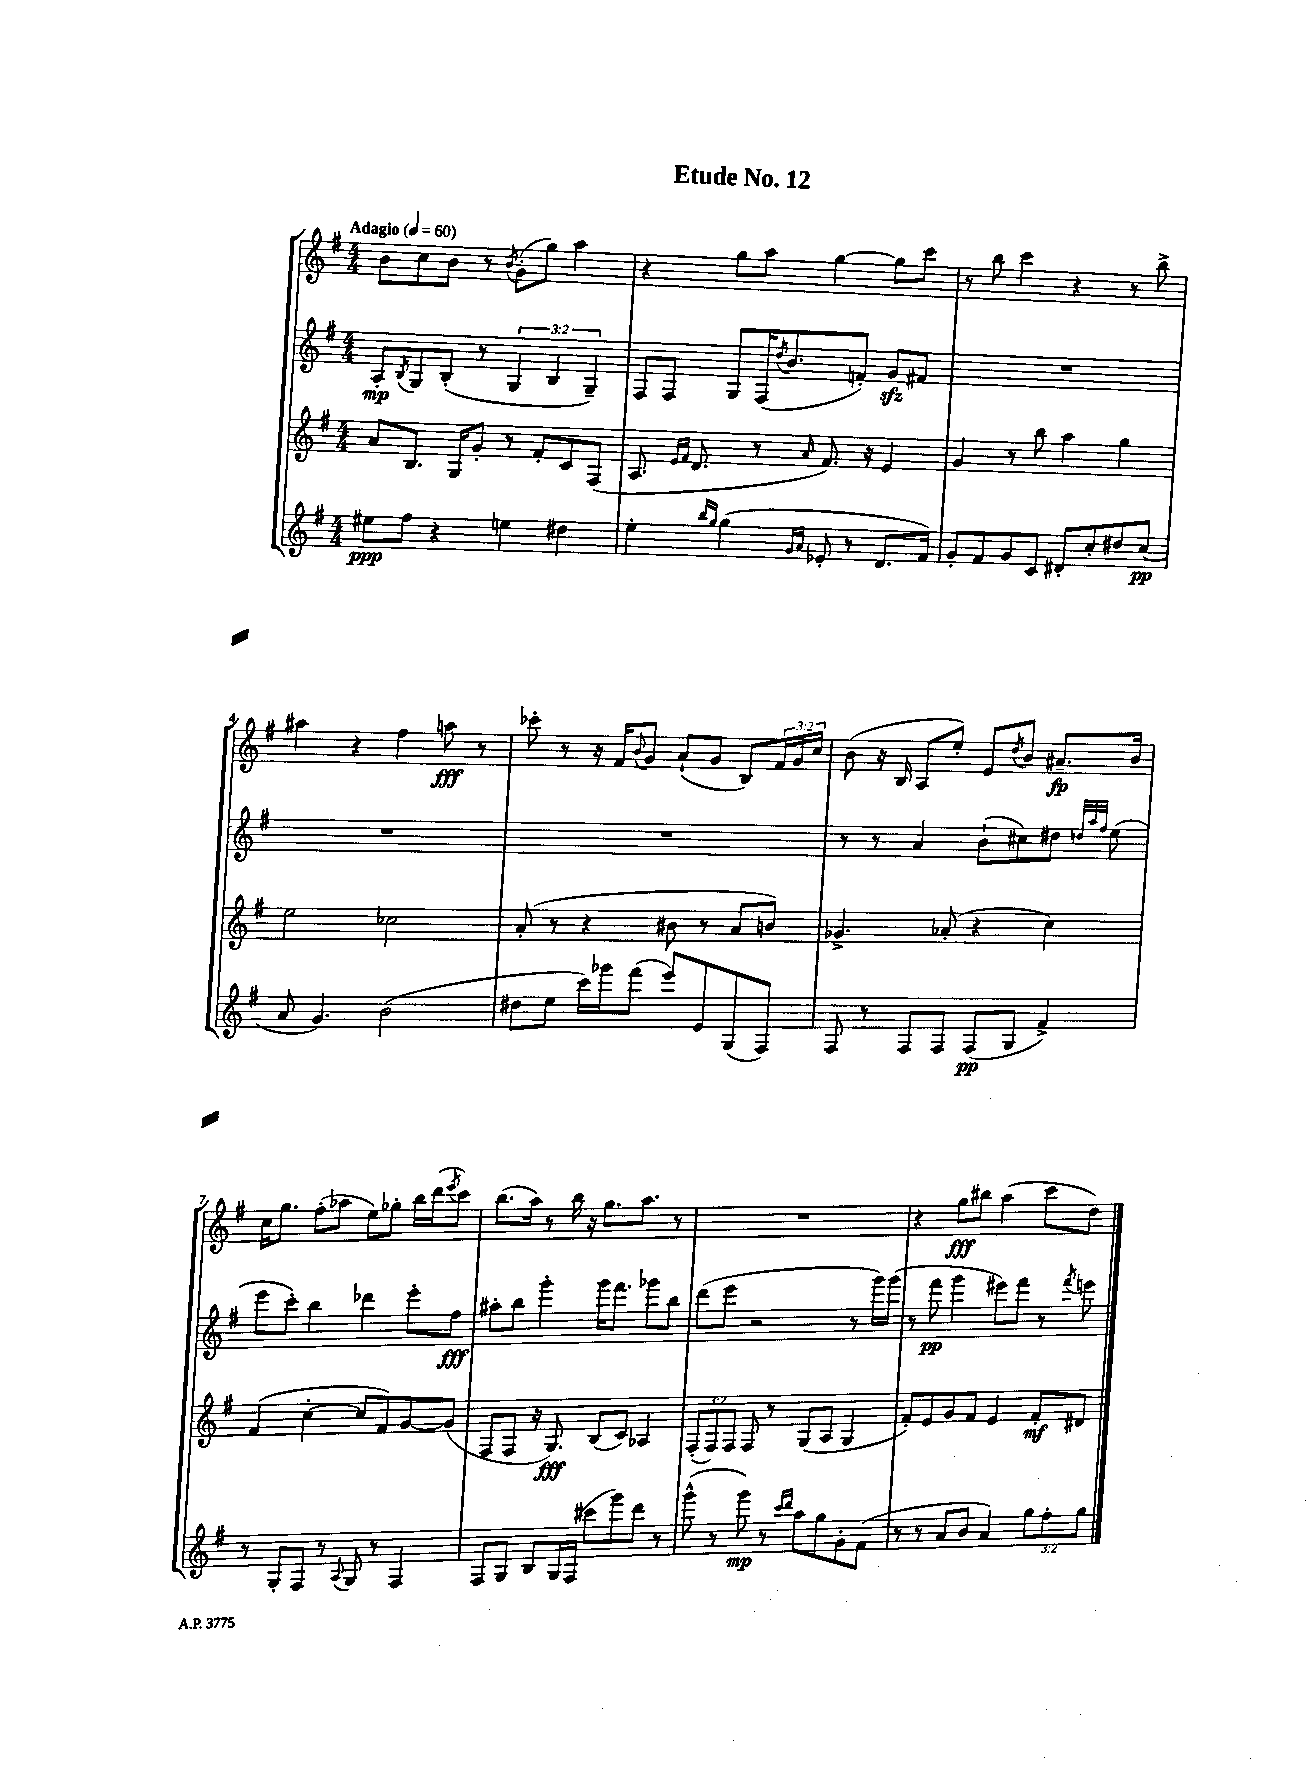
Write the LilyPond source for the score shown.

\header { title = "Etude No. 12" }
<<
\new StaffGroup <<
\new Staff = "s0" {
    \clef treble \key g \major \numericTimeSignature \time 4/4 \override Staff.TupletNumber.text = #tuplet-number::calc-fraction-text \tempo "Adagio" 4 = 60
    b'8 c''8 b'8 r8 \acciaccatura { b'8 } g'8-.( g''8) a''4 |
    r4 g''8 a''8 g''4~ g''8 c'''8 |
    r8 b''8 c'''4 r4 r8 b''8-> |
    ais''4 r4 fis''4 a''8\fff r8 |
    ces'''8-. r8 r16 fis'16 \appoggiatura { b'8 } g'8 a'8-!( g'8 b8) \tuplet 3/2 { fis'16 g'16 c''16 } |
    b'8( r16 b16 a8 e''8-.) e'8 \acciaccatura { d''8 } b'8 ais'8.--\fp b'16 |
    c''16 g''8. fis''8-.( aes''8 e''8) ges''8-. b''16 d'''16( \acciaccatura { e'''8 } c'''8) |
    b''8.( a''16) r8 b''16 r16 g''8. a''8. r8 |
    R1 |
    r4 g''8\fff bis''8 a''4( c'''8 d''8) \bar "|." |
}
\new Staff = "s1" {
    \clef treble \key g \major \numericTimeSignature \time 4/4 \override Staff.TupletNumber.text = #tuplet-number::calc-fraction-text
    a8-.\mp \acciaccatura { b8 } g8 b8-.( r8 \tuplet 3/2 { g4 b4 g4--) } |
    fis8 fis8 g8 fis16( \acciaccatura { d''8 } b'8. f'8-.) g'8\sfz fis'8 |
    R1 |
    R1 |
    R1 |
    r8 r8 a'4 b'8-!( cis''8) dis''8 \grace { d''32 a''32 fis''32 } e''8( |
    e'''8 c'''8-.) b''4 des'''4 e'''8-. fis''8\fff |
    ais''8-. b''8 g'''4-. g'''16 fis'''8. ges'''8 b''8 |
    d'''8( e'''8 r2 r8 g'''16) g'''16( |
    r8 fis'''8\pp g'''4 eis'''8) fis'''8 r8 \acciaccatura { fis'''8 } e'''8 \bar "|." |
}
\new Staff = "s2" {
    \clef treble \key g \major \numericTimeSignature \time 4/4 \override Staff.TupletNumber.text = #tuplet-number::calc-fraction-text
    a'8 b8. g16 g'8-. r8 fis'8-. c'8 fis8( |
    a8. \grace { e'16 fis'16 } d'8. r8 \grace { a'16 } fis'8.) r16 e'4 |
    g'4 r8 b''8 a''4 g''4 |
    e''2 ces''2 |
    a'8-.( r8 r4 bis'8 r8 a'8 b'8) |
    ges'4.-> aes'8-.( r4 c''4) |
    fis'4( c''4~-. c''8 fis'8) g'8~ g'8( |
    fis8 fis8 r16 g8.\fff) b8( c'8) aes4 |
    \tuplet 3/2 { fis8-.( fis8) fis8 } fis8 r8 g8( a8 g4 |
    fis'8-.) e'8 g'8 fis'8 e'4 fis'8-.\mf dis'8 \bar "|." |
}
\new Staff = "s3" {
    \clef treble \key g \major \numericTimeSignature \time 4/4 \override Staff.TupletNumber.text = #tuplet-number::calc-fraction-text
    eis''8\ppp fis''8 r4 e''4 dis''4 |
    e''4-. \grace { b''16 g''16 } g''4( \grace { g'16 a'16 } ees'8-. r8 d'8. fis'16) |
    g'8-. fis'8 g'8 c'8 dis'8-. c''8-. dis''8 c''8\pp( |
    a'8 g'4.) b'2( |
    dis''8 e''8 c'''16) ges'''16 fis'''8( e'''8) e'8 g8( fis8) |
    fis8 r8 fis8 fis8 fis8\pp( g8 fis'4->) |
    r8 g8-. fis8 r8 \appoggiatura { a8 } g8 r8 fis4 |
    fis8 g8 b8 g16 fis16( cis'''8 g'''8) d'''8 r8 |
    g'''8-^( r8 g'''8\mp) r8 \grace { c'''16 d'''16 } a''8 g''8 g'8-. fis'8( |
    r8 r8 a'8 b'8 a'4) \tuplet 3/2 { g''8 fis''8-. g''8 } \bar "|." |
}
>>
>>
